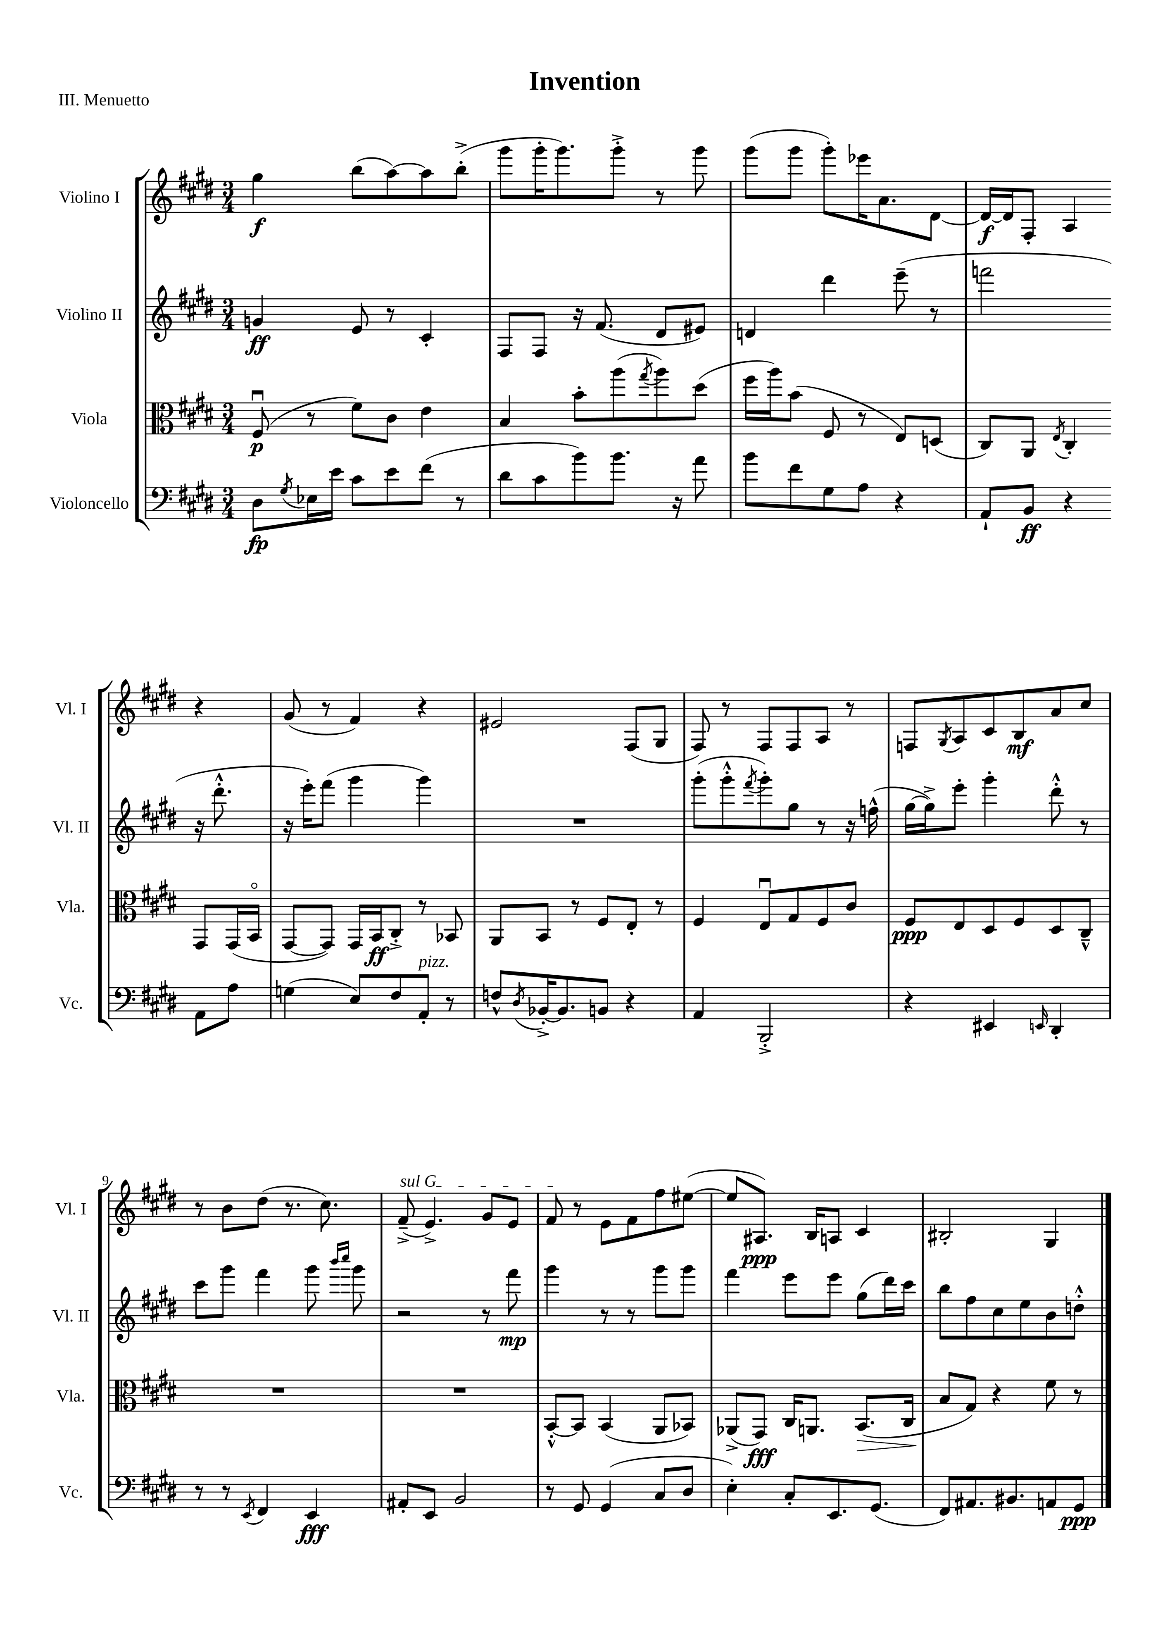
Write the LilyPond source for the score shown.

\header { title = "Invention" piece = "III. Menuetto" }
<<
\new StaffGroup <<
\new Staff = "s0" \with { instrumentName = "Violino I" shortInstrumentName = "Vl. I" } {
    \clef treble \key e \major \numericTimeSignature \time 3/4
    gis''4\f b''8( a''8~) a''8 b''8-.->( |
    gis'''8 gis'''16-. gis'''8.) gis'''8-.-> r8 gis'''8 |
    gis'''8( gis'''8 gis'''8-.) ees'''16 a'8. dis'8~ |
    dis'16~\f dis'16 fis8-. a4 r4 |
    gis'8( r8 fis'4) r4 |
    eis'2 fis8( gis8 |
    fis8) r8 fis8 fis8 a8 r8 |
    f8 \acciaccatura { gis8 } a8 cis'8 b8\mf a'8 cis''8 |
    r8 b'8 dis''8( r8. cis''8.) |
    \once \override TextSpanner.bound-details.left.text = \markup { \italic "sul G" } fis'8--->\startTextSpan( e'4.->) gis'8 e'8 |
    fis'8\stopTextSpan r8 e'8 fis'8 fis''8 eis''8~( |
    eis''8 ais8.\ppp) b16 a8 cis'4 |
    bis2-. gis4 \bar "|." |
}
\new Staff = "s1" \with { instrumentName = "Violino II" shortInstrumentName = "Vl. II" } {
    \clef treble \key e \major \numericTimeSignature \time 3/4
    g'4\ff e'8 r8 cis'4-. |
    fis8 fis8 r16 fis'8.( dis'8 eis'8) |
    d'4 dis'''4 e'''8--( r8 |
    f'''2 r16 dis'''8.-.-^ |
    r16 e'''16-.) fis'''8( gis'''4 gis'''4) |
    R2. |
    gis'''8-.( gis'''8-.-^ \acciaccatura { fis'''8 } gis'''8-.) gis''8 r8 r16 f''16-^( |
    gis''16~ gis''16->) e'''8-. gis'''4-. dis'''8-.-^ r8 |
    cis'''8 gis'''8 fis'''4 gis'''8 \grace { b'''16 cis''''16 } gis'''8 |
    r2 r8 fis'''8\mp |
    gis'''4 r8 r8 gis'''8 gis'''8 |
    fis'''4 e'''8 e'''8 gis''8( dis'''16) cis'''16 |
    b''8 fis''8 cis''8 e''8 b'8 d''8-.-^ \bar "|." |
}
\new Staff = "s2" \with { instrumentName = "Viola" shortInstrumentName = "Vla." } {
    \clef alto \key e \major \numericTimeSignature \time 3/4
    fis8\downbow\p( r8 fis'8) cis'8 e'4 |
    b4 b'8-. a''8( \acciaccatura { gis''8 } a''8) dis''8( |
    fis''16 a''16) b'8( fis8 r8 e8) d8( |
    cis8) a,8 \acciaccatura { e8 } cis4-. gis,8 gis,16( b,16\flageolet |
    gis,8~ gis,8) gis,16 b,16\ff cis8-.-> r8 bes,8 |
    a,8 b,8 r8 fis8 e8-. r8 |
    fis4 e8\downbow gis8 fis8 cis'8 |
    fis8\ppp e8 dis8 fis8 dis8 cis8---^ |
    R2. |
    R2. |
    b,8~-.-^ b,8 b,4( a,8 bes,8) |
    aes,8->( gis,8\fff) cis16 a,8. b,8.\>( cis16 |
    b8\! gis8) r4 fis'8 r8 \bar "|." |
}
\new Staff = "s3" \with { instrumentName = "Violoncello" shortInstrumentName = "Vc." } {
    \clef bass \key e \major \numericTimeSignature \time 3/4
    dis8\fp \acciaccatura { gis8 } ees16 e'16 cis'8 e'8 fis'8( r8 |
    dis'8 cis'8 b'8) b'8. r16 a'8 |
    b'8 fis'8 gis8 a8 r4 |
    a,8-! b,8\ff r4 a,8 a8 |
    g4( e8) fis8 a,8-.^\markup { \italic "pizz." } r8 |
    f8-^ \acciaccatura { dis8 } bes,16~-.-> bes,8. b,8 r4 |
    a,4 b,,2-.-> |
    r4 eis,4 \grace { e,16 } dis,4-. |
    r8 r8 \acciaccatura { e,8 } fis,4 e,4\fff |
    ais,8-. e,8 b,2 |
    r8 gis,8 gis,4( cis8 dis8 |
    e4-.) cis8-. e,8. gis,8.( |
    fis,8) ais,8. bis,8. a,8 gis,8\ppp \bar "|." |
}
>>
>>
